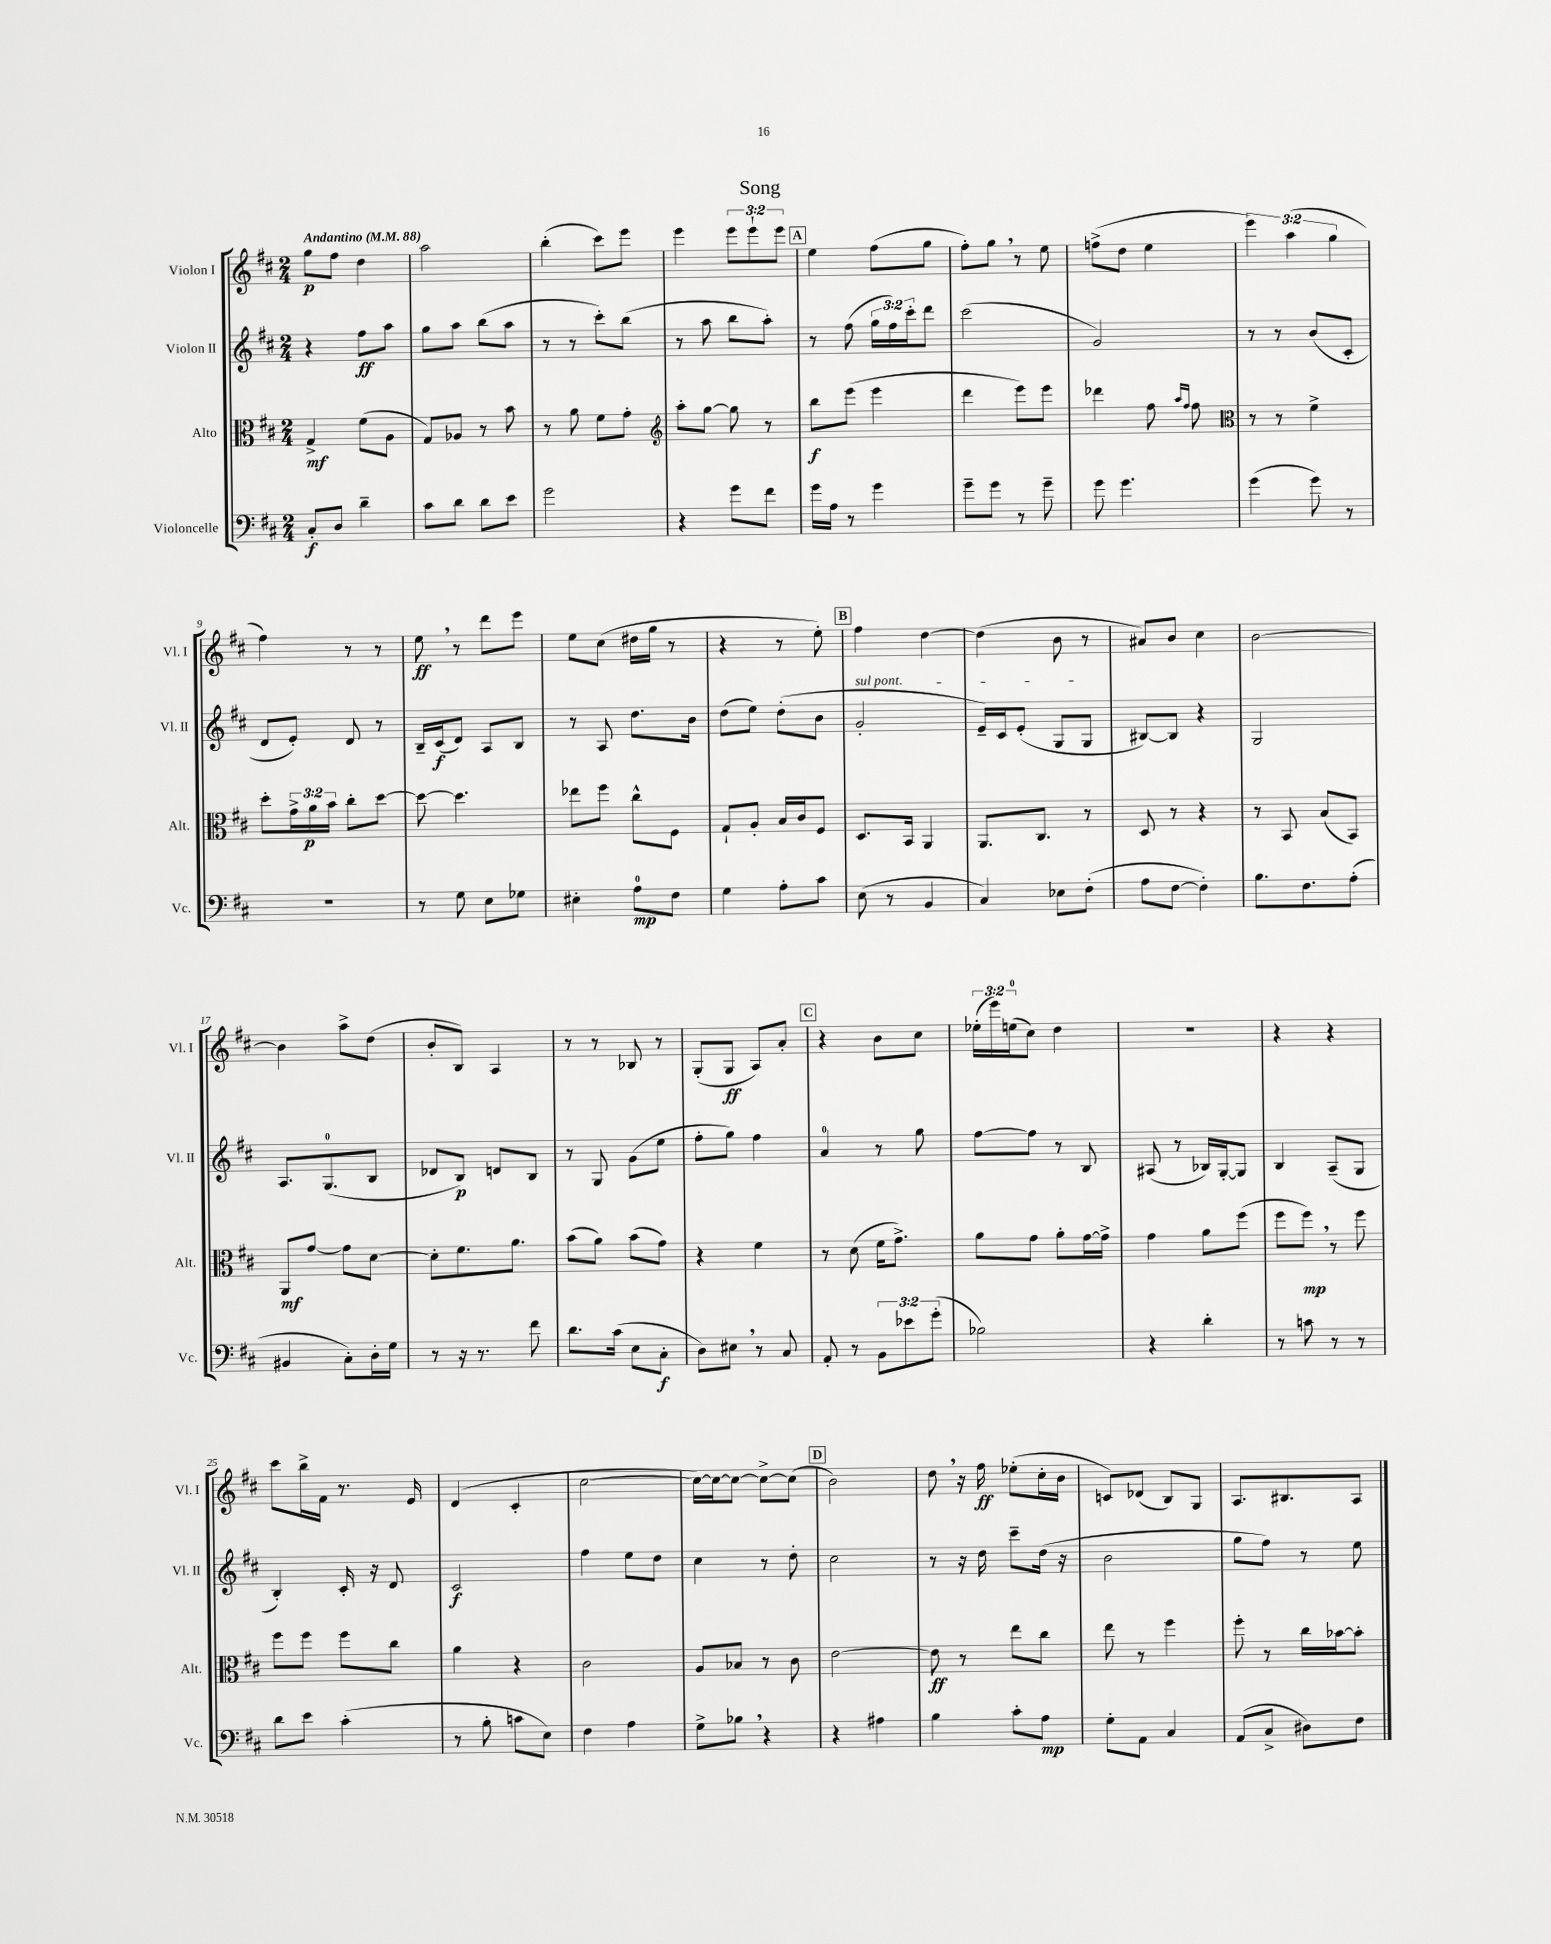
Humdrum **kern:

**kern	**dynam	**kern	**dynam	**kern	**dynam	**kern	**dynam
*part4	*part4	*part3	*part3	*part2	*part2	*part1	*part1
*staff4	*staff4	*staff3	*staff3	*staff2	*staff2	*staff1	*staff1
*I"Violoncelle	*	*I"Alto	*	*I"Violon II	*	*I"Violon I	*
*I'Vc.	*	*I'Alt.	*	*I'Vl. II	*	*I'Vl. I	*
*clefF4	*	*clefC3	*	*clefG2	*	*clefG2	*
*k[f#c#]	*	*k[f#c#]	*	*k[f#c#]	*	*k[f#c#]	*
*M2/4	*	*M2/4	*	*M2/4	*	*M2/4	*
*MM88	*	*MM88	*	*MM88	*	*MM88	*
=1	=1	=1	=1	=1	=1	=1	=1
!	!	!	!	!	!	!LO:TX:a:B:t=Andantino	!
8C#'/L	f	4G^/	mf	4r	.	8gg\L	p
8D/J	.	.	.	.	.	8ff#\J	.
4d~\	.	(8f#\L	.	8ff#\L	ff	4dd\	.
.	.	8A\J	.	8aa\J	.	.	.
=2	=2	=2	=2	=2	=2	=2	=2
8c#\L	.	8G/L)	.	8gg\L	.	2aa\	.
8d\J	.	8A-X/J	.	8aa\J	.	.	.
8d\L	.	8r	.	(8bb\L	.	.	.
8e\J	.	8b\	.	8aa\J	.	.	.
=3	=3	=3	=3	=3	=3	=3	=3
2g\	.	8r	.	8r	.	(4bb'\	.
.	.	8a\	.	8r	.	.	.
.	.	8f#\L	.	8ccc#'\L)	.	8ccc#\L)	.
.	.	8g'\J	.	(8bb\J	.	8eee\J	.
=4	=4	=4	=4	=4	=4	=4	=4
*	*	*clefG2	*	*	*	*	*
4r	.	8aa'\L	.	8r	.	4eee\	.
.	.	[8gg\J	.	8aa\	.	.	.
8g\L	.	8gg\]	.	8bb\L	.	12eee\L	.
.	.	.	.	.	.	12eee`\	.
8f#\J	.	8r	.	8aa'\J)	.	.	.
.	.	.	.	.	.	12eee\J	.
!!LO:REH:place=s1:t=A
=5	=5	=5	=5	=5	=5	=5	=5
16g\LL	.	8bb\L	f	8r	.	4ee\	.
16A\JJ	.	.	.	.	.	.	.
8r	.	(8eee\J	.	(8ff#\	.	.	.
4g\	.	4eee\	.	24gg\LL	.	(8ff#\L	.
.	.	.	.	24ff#\)	.	.	.
.	.	.	.	24ccc#'\J	.	.	.
.	.	.	.	8ddd\J	.	8gg\J	.
=6	=6	=6	=6	=6	=6	=6	=6
8g~\L	.	4ddd\	.	(2ccc#\	.	8ff#'\L)	.
8g\J	.	.	.	.	.	8gg,\J	.
8r	.	8eee\L)	.	.	.	8r	.
8g~\	.	8eee\J	.	.	.	8ee\	.
=7	=7	=7	=7	=7	=7	=7	=7
8g\	.	4ddd-X\	.	2g/)	.	(8ffn^\L	.
4.g\	.	.	.	.	.	8dd\J	.
.	.	8ff#\	.	.	.	4ee\	.
.	.	16qqaa/LL	.	.	.	.	.
.	.	16qqff#/JJ	.	.	.	.	.
.	.	8ff#\	.	.	.	.	.
=8	=8	=8	=8	=8	=8	=8	=8
*	*	*clefC3	*	*	*	*	*
(4g\	.	8r	.	8r	.	6eee\)	.
.	.	8r	.	8r	.	.	.
.	.	.	.	.	.	(6aa\	.
8g\)	.	4f#^\	.	(8b/L	.	.	.
.	.	.	.	.	.	6gg\	.
8r	.	.	.	8c#'/J	.	.	.
!!LO:LB:g=z
=9	=9	=9	=9	=9	=9	=9	=9
2r	.	8dd'\L	.	8d/L	.	4ff#\)	.
.	.	24g^\L	.	8e'/J)	.	.	.
.	.	24a\	p	.	.	.	.
.	.	24b\JJ	.	.	.	.	.
.	.	8cc#'\L	.	8d/	.	8r	.
.	.	[8dd\J	.	8r	.	8r	.
=10	=10	=10	=10	=10	=10	=10	=10
8r	.	8dd\_	.	16B~/LL	.	8ee,\	ff
.	.	.	.	(16c#/J	f	.	.
8G\	.	4.dd\]	.	8d/J)	.	8r	.
8E\L	.	.	.	8A/L	.	8ddd\L	.
8G-X\J	.	.	.	8B/J	.	8eee\J	.
=11	=11	=11	=11	=11	=11	=11	=11
4E#X'\	.	8ee-X\L	.	8r	.	8ee\L	.
.	.	8ff#\J	.	8A/	.	(8cc#\J	.
8A\L	mp	8cc#^^\L	.	8.dd\L	.	16dd#X\LL	.
.	.	.	.	.	.	16gg\JJ	.
8F#\J	.	8F#\J	.	.	.	8r	.
.	.	.	.	16b\Jk	.	.	.
=12	=12	=12	=12	=12	=12	=12	=12
4G\	.	8G`/L	.	(8dd\L	.	4r	.
.	.	8A'/J	.	8ee\J)	.	.	.
8A'\L	.	16B/LL	.	(8dd'\L	.	8r	.
.	.	16c#/J	.	.	.	.	.
8c#\J	.	8F#/J	.	8b\J	.	8ee'\)	.
!!LO:REH:place=s1:t=B
=13	=13	=13	=13	=13	=13	=13	=13
!	!	!	!	!LO:TX:a:i:t=sul pont.	!	!	!
(8E\	.	8.D/L	.	2g'/	.	4ff#\	.
8r	.	.	.	.	.	.	.
.	.	16BB/Jk	.	.	.	.	.
4BB/	.	4AA/	.	.	.	[4dd\	.
=14	=14	=14	=14	=14	=14	=14	=14
4C#/)	.	8.AA/L	.	16e~/LL)	.	(4dd\]	.
.	.	.	.	16c#/J	.	.	.
.	.	.	.	(8e'/J	.	.	.
.	.	8.C#/J	.	.	.	.	.
8E-X\L	.	.	.	8G/L	.	8b\	.
(8F#'\J	.	8r	.	8G/J	.	8r	.
=15	=15	=15	=15	=15	=15	=15	=15
8A\L	.	8D/	.	[8B#X/L)	.	8a#X/L)	.
[8F#\J	.	8r	.	8B#/J]	.	8b/J	.
4F#'\])	.	4r	.	4r	.	4cc#\	.
=16	=16	=16	=16	=16	=16	=16	=16
8.B\L	.	8r	.	2G/	.	[2b\	.
.	.	8BB/	.	.	.	.	.
8.F#\	.	.	.	.	.	.	.
.	.	(8B/L	.	.	.	.	.
(8A'\J	.	8BB/J)	.	.	.	.	.
!!LO:LB:g=z
=17	=17	=17	=17	=17	=17	=17	=17
4BB#X/	.	8AA/L	mf	8.A/L	.	4b\]	.
.	.	[8g/J	.	.	.	.	.
.	.	.	.	(8.G/	.	.	.
8C#'\L)	.	8g\L]	.	.	.	8aa^\L	.
16D'\L	.	[8d\J	.	8B/J	.	(8dd\J	.
16G\JJ	.	.	.	.	.	.	.
=18	=18	=18	=18	=18	=18	=18	=18
8r	.	8d'\L]	.	8d-X/L	.	8b'/L	.
16r	.	8.f#\	.	8B/J)	p	8B/J)	.
8.r	.	.	.	.	.	.	.
.	.	.	.	8dn/L	.	4A/	.
.	.	8.a\J	.	.	.	.	.
8f#\	.	.	.	8B/J	.	.	.
=19	=19	=19	=19	=19	=19	=19	=19
8.d\L	.	(8b\L	.	8r	.	8r	.
.	.	8a\J)	.	8G/	.	8r	.
(16c#\Jk	.	.	.	.	.	.	.
8E\L	.	(8b\L	.	(8g\L	.	8B-X/	.
8C#'\J	f	8g\J)	.	8ee\J	.	8r	.
=20	=20	=20	=20	=20	=20	=20	=20
8D\L)	.	4r	.	8ff#'\L	.	(8G'/L	.
8E#X,\J	.	.	.	8gg\J)	.	8G/J	ff
8r	.	4f#\	.	4ff#\	.	8A/L)	.
8C#/	.	.	.	.	.	8a'/J	.
!!LO:REH:place=s1:t=C
=21	=21	=21	=21	=21	=21	=21	=21
8AA'/	.	8r	.	4a/	.	4r	.
8r	.	(8d\	.	.	.	.	.
12BB\L	.	16f#\KL	.	8r	.	8b\L	.
.	.	8.g^\J)	.	.	.	.	.
12e-X\	.	.	.	.	.	.	.
.	.	.	.	8gg\	.	8cc#\J	.
(12g'\J	.	.	.	.	.	.	.
=22	=22	=22	=22	=22	=22	=22	=22
2B-X\)	.	8a\L	.	[8ff#\L	.	(24ee-X'\LL	.
.	.	.	.	.	.	24eee\)	.
.	.	.	.	.	.	(24een\J	.
.	.	8g\J	.	8ff#\J]	.	8cc#\J)	.
.	.	8a'\L	.	8r	.	4dd\	.
.	.	[16g\L	.	8B/	.	.	.
.	.	16g^\JJ]	.	.	.	.	.
=23	=23	=23	=23	=23	=23	=23	=23
4r	.	4g\	.	(8A#X/	.	2r	.
.	.	.	.	8r	.	.	.
4d'\	.	8a\L	.	16B-X/LL)	.	.	.
.	.	.	.	[16G'/J	.	.	.
.	.	(8ff#\J	.	8G/J]	.	.	.
=24	=24	=24	=24	=24	=24	=24	=24
8r	.	8ff#\L	.	4B/	.	4r	.
8cn\	.	8ff#,\J)	mp	.	.	.	.
8r	.	8r	.	(8A~/L	.	4r	.
8r	.	8ff#\	.	8G/J	.	.	.
!!LO:LB:g=z
=25	=25	=25	=25	=25	=25	=25	=25
8d\L	.	8ff#\L	.	4B'/)	.	8ccc#\L	.
8e\J	.	8ff#\J	.	.	.	16bb^\L	.
.	.	.	.	.	.	16f#\JJ	.
(4c#'\	.	8ff#\L	.	16c#'/	.	8.r	.
.	.	.	.	16r	.	.	.
.	.	8cc#\J	.	8d/	.	.	.
.	.	.	.	.	.	16e/	.
=26	=26	=26	=26	=26	=26	=26	=26
8r	.	4a\	.	2c#/	f	(4d/	.
8B'\	.	.	.	.	.	.	.
8cn\L	.	4r	.	.	.	4c#'/	.
8E\J)	.	.	.	.	.	.	.
=27	=27	=27	=27	=27	=27	=27	=27
4F#\	.	2c#\	.	4ff#\	.	[2cc#\	.
4A\	.	.	.	8ee\L	.	.	.
.	.	.	.	8dd\J	.	.	.
=28	=28	=28	=28	=28	=28	=28	=28
8G^\L	.	8A/L	.	4cc#\	.	16cc#\LL_)	.
.	.	.	.	.	.	16cc#\J_	.
8B-X,\J	.	8B-X/J	.	.	.	8cc#\J_	.
4r	.	8r	.	8r	.	8cc#^\L_	.
.	.	8c#\	.	8dd'\	.	(8cc#\J]	.
!!LO:REH:place=s1:t=D
=29	=29	=29	=29	=29	=29	=29	=29
4r	.	[2e\	.	2cc#\	.	2b\)	.
4A#X\	.	.	.	.	.	.	.
=30	=30	=30	=30	=30	=30	=30	=30
4B\	.	8e\]	ff	8r	.	8dd,\	.
.	.	8r	.	16r	.	16r	.
.	.	.	.	16dd\	.	16ff#\	ff
8c#'\L	.	8ee\L	.	8ccc#~\L	.	(8ee-X'\L	.
8A\J	mp	8cc#\J	.	(16dd\Jk	.	16cc#'\L	.
.	.	.	.	16r	.	16b\JJ	.
=31	=31	=31	=31	=31	=31	=31	=31
8G'\L	.	8ee\	.	2b\	.	8cn/L)	.
8AA\J	.	8r	.	.	.	(8d-X/J	.
4C#/	.	4ff#\	.	.	.	8B/L)	.
.	.	.	.	.	.	8G/J	.
=32	=32	=32	=32	=32	=32	=32	=32
(8AA/L	.	8ff#'\	.	8gg\L	.	8.A/L	.
8C#^/J	.	8r	.	8ff#\J)	.	.	.
.	.	.	.	.	.	8.B#X/	.
8D#X\L)	.	16cc#\LL	.	8r	.	.	.
.	.	[16b-X\J	.	.	.	.	.
8F#\J	.	8b-'\J]	.	8ee\	.	8A/J	.
==	==	==	==	==	==	==	==
*-	*-	*-	*-	*-	*-	*-	*-
